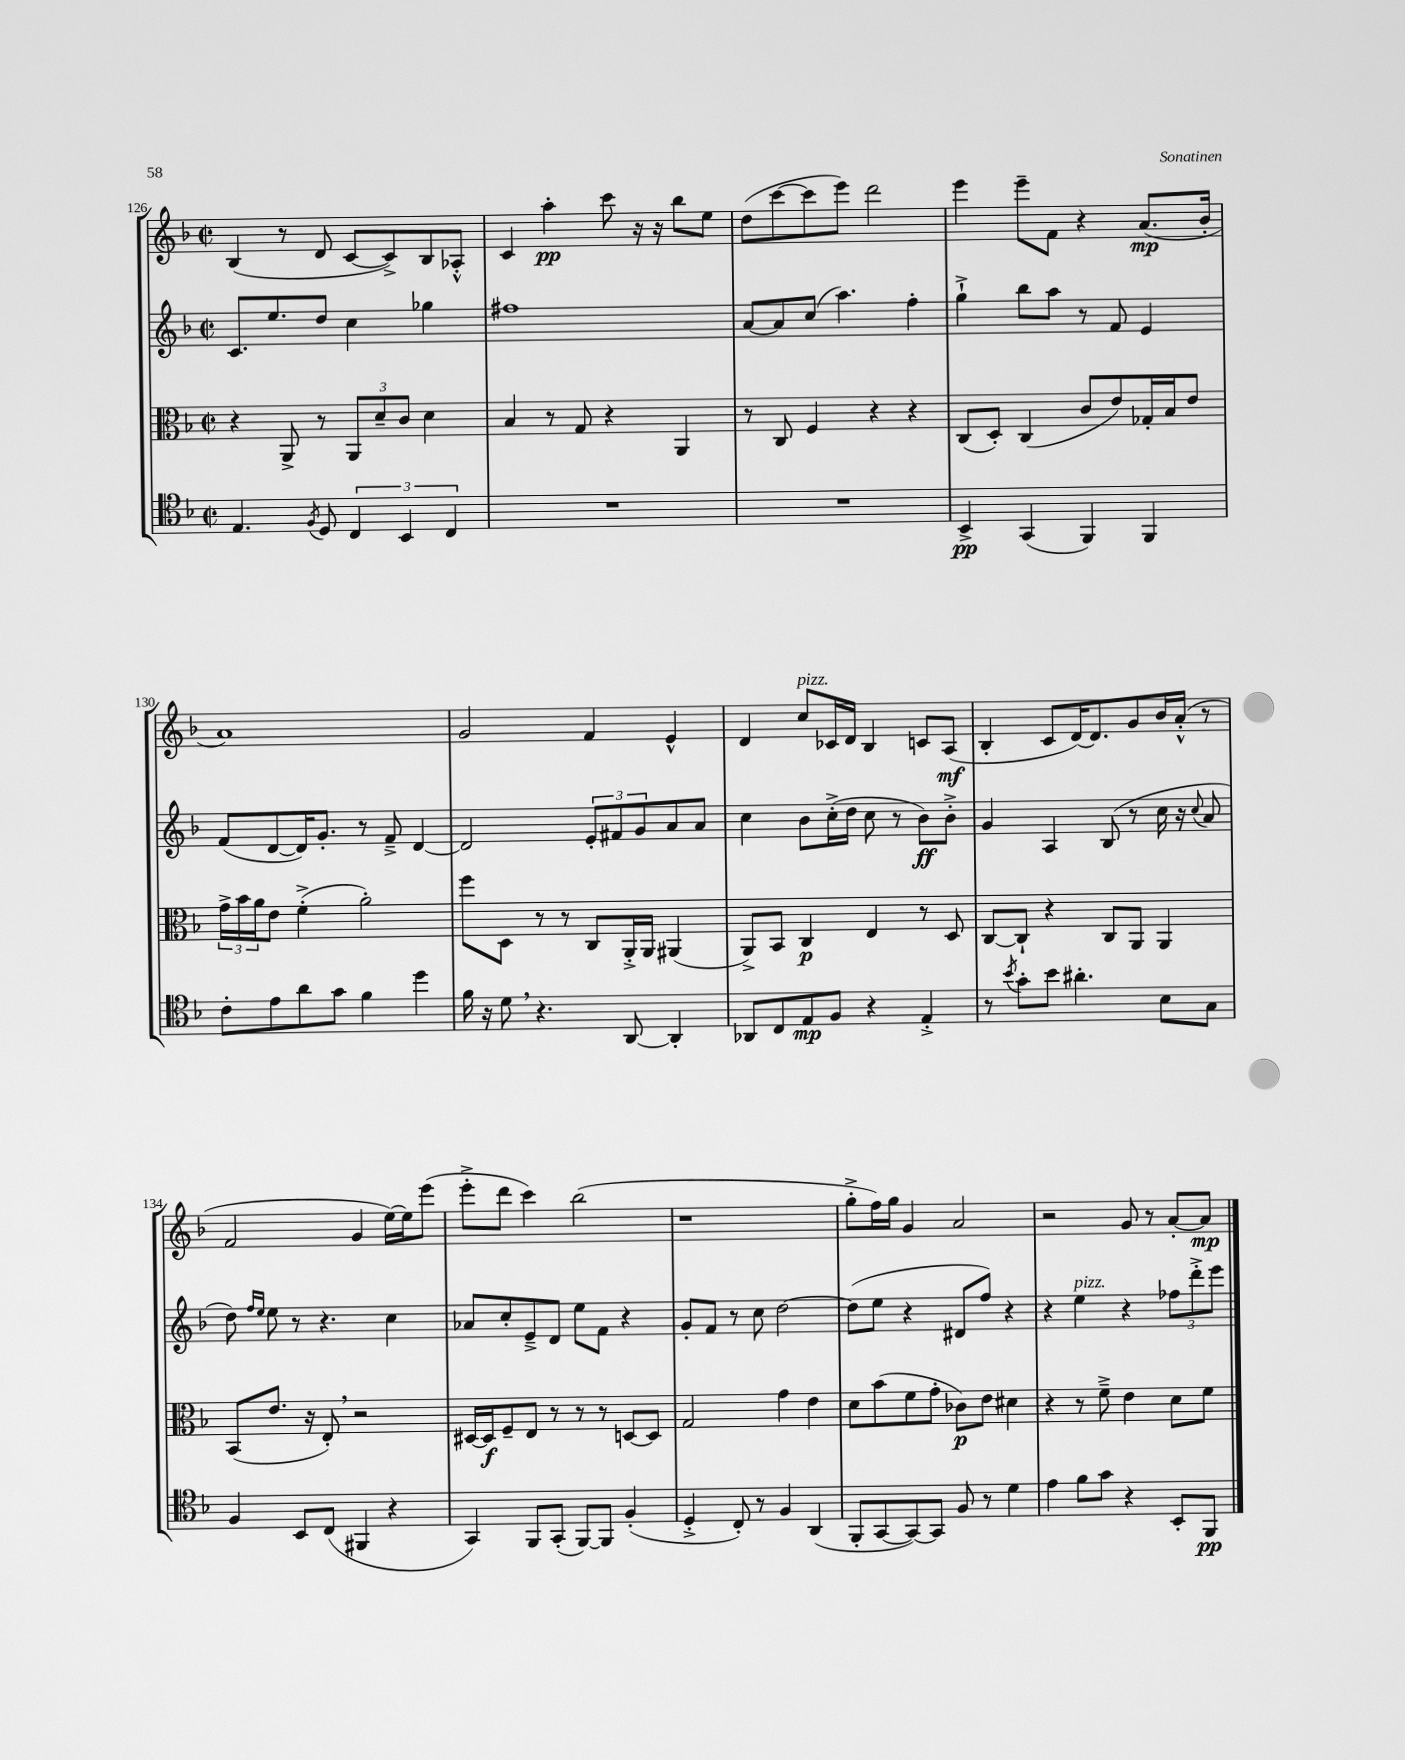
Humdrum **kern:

**kern	**kern	**kern	**kern
*staff4	*staff3	*staff2	*staff1
*clefC4	*clefC3	*clefG2	*clefG2
*k[b-]	*k[b-]	*k[b-]	*k[b-]
*M2/2	*M2/2	*M2/2	*M2/2
*met(c|)	*met(c|)	*met(c|)	*met(c|)
4.E	4r	8.c	(4B-
.	.	8.ee	.
.	8AA^	.	8r
8qF	.	.	.
8D	8r	8dd	8d
6C	12AA	4cc	[8c
.	12d~	.	.
.	.	.	8c^])
6BB-	12c	.	.
.	4d	4gg-	8B-
6C	.	.	.
.	.	.	8A-'^^
=	=	=	=
1r	4B-	1ff#	4c
.	8r	.	4aa'
.	8G	.	.
.	4r	.	8ccc
.	.	.	16r
.	.	.	16r
.	4AA	.	8bb-
.	.	.	8ee
=	=	=	=
1r	8r	[8a	(8dd
.	8C	8a]	[8ccc
.	4F	(8cc	8ccc]
.	.	4.aa)	8eee)
.	4r	.	2ddd
.	4r	4ff'	.
=	=	=	=
4BB-^	(8C	4gg`^	4eee
.	8D')	.	.
(4GG	(4C	8bb-	8eee~
.	.	8aa	8f
4FF)	8c	8r	4r
.	8e)	8f	.
4FF	16G-'	4e	(8.a
.	16B-	.	.
.	8e	.	.
.	.	.	16b-'
=	=	=	=
8c'	24g^	(8f	1a)
.	24b-	.	.
.	24a	.	.
8e	8e	[8d	.
8a	(4f'^	16d])	.
.	.	8.g'	.
8g	.	.	.
4f	2a')	8r	.
.	.	8f~^	.
4dd	.	[4d	.
=	=	=	=
16f	8ff	2d]	2g
16r	.	.	.
8d	8D	.	.
4.r	8r	.	.
.	8r	.	.
.	8C	12e'	4f
.	.	12f#	.
[8AA	16AA'^	.	.
.	.	12g	.
.	16AA	.	.
4AA']	(4AA#	8a	4e^^
.	.	8a	.
=	=	=	=
8AA-	8AA^)	4cc	4d
8C	8BB-	.	.
8E	4C	8b-	8cc
8F	.	(16cc'^	16c-
.	.	16dd	16d
4r	4E	8cc	4B-
.	.	8r	.
4E'^	8r	8b-)	8c
.	8D	8b-'^	(8A
=	=	=	=
8r	[8C	4g	4B-'
8qb-	.	.	.
8g'	8C`]	.	.
8b-	4r	4A	8c
4.a#'	.	.	[16d)
.	.	.	8.d]
.	8C	(8B-	.
.	8AA	8r	8g
8B-	4AA	16cc	16b-
.	.	16r	(16a'^^
.	.	8qqcc	.
8G	.	8a	8r
=	=	=	=
4F	(8BB-	8dd)	2f
.	.	16qqff	.
.	.	16qqee	.
.	8.e	8ee	.
8BB-	.	8r	.
.	16r	.	.
(8C	8E')	4.r	.
4FF#	2r	.	4g
4r	.	4cc	[16ee)
.	.	.	16ee]
.	.	.	(8eee
=	=	=	=
4GG)	[16D#	8a-	8eee'^
.	16D#]	.	.
.	8F~	8cc'	8ddd
8FF	8E	8e~^	4ccc)
(8GG'	8r	8d	.
[8FF)	8r	8ee	(2bb-
8FF]	8r	8f	.
(4F'	[8D	4r	.
.	8D]	.	.
=	=	=	=
4D'^	2G	8g'	1r
.	.	8f	.
8C')	.	8r	.
8r	.	8cc	.
4F	4g	[2dd	.
(4AA	4e	.	.
=	=	=	=
8FF'	8d	(8dd]	8gg'^
[8GG	(8b-	8ee	16ff)
.	.	.	16gg
8GG_)	8f	4r	4g
8GG]	8g'	.	.
8F	8c-)	8d#	2a
8r	8e	8ff)	.
4d	4d#	4r	.
=	=	=	=
4e	4r	4r	2r
8f	8r	4ee	.
8g	8f~^	.	.
4r	4e	4r	8g
.	.	.	8r
8BB-'	8d	12ff-	[8a'
.	.	12ddd'^	.
8FF	8f	.	8a]
.	.	12eee	.
==	==	==	==
*-	*-	*-	*-
